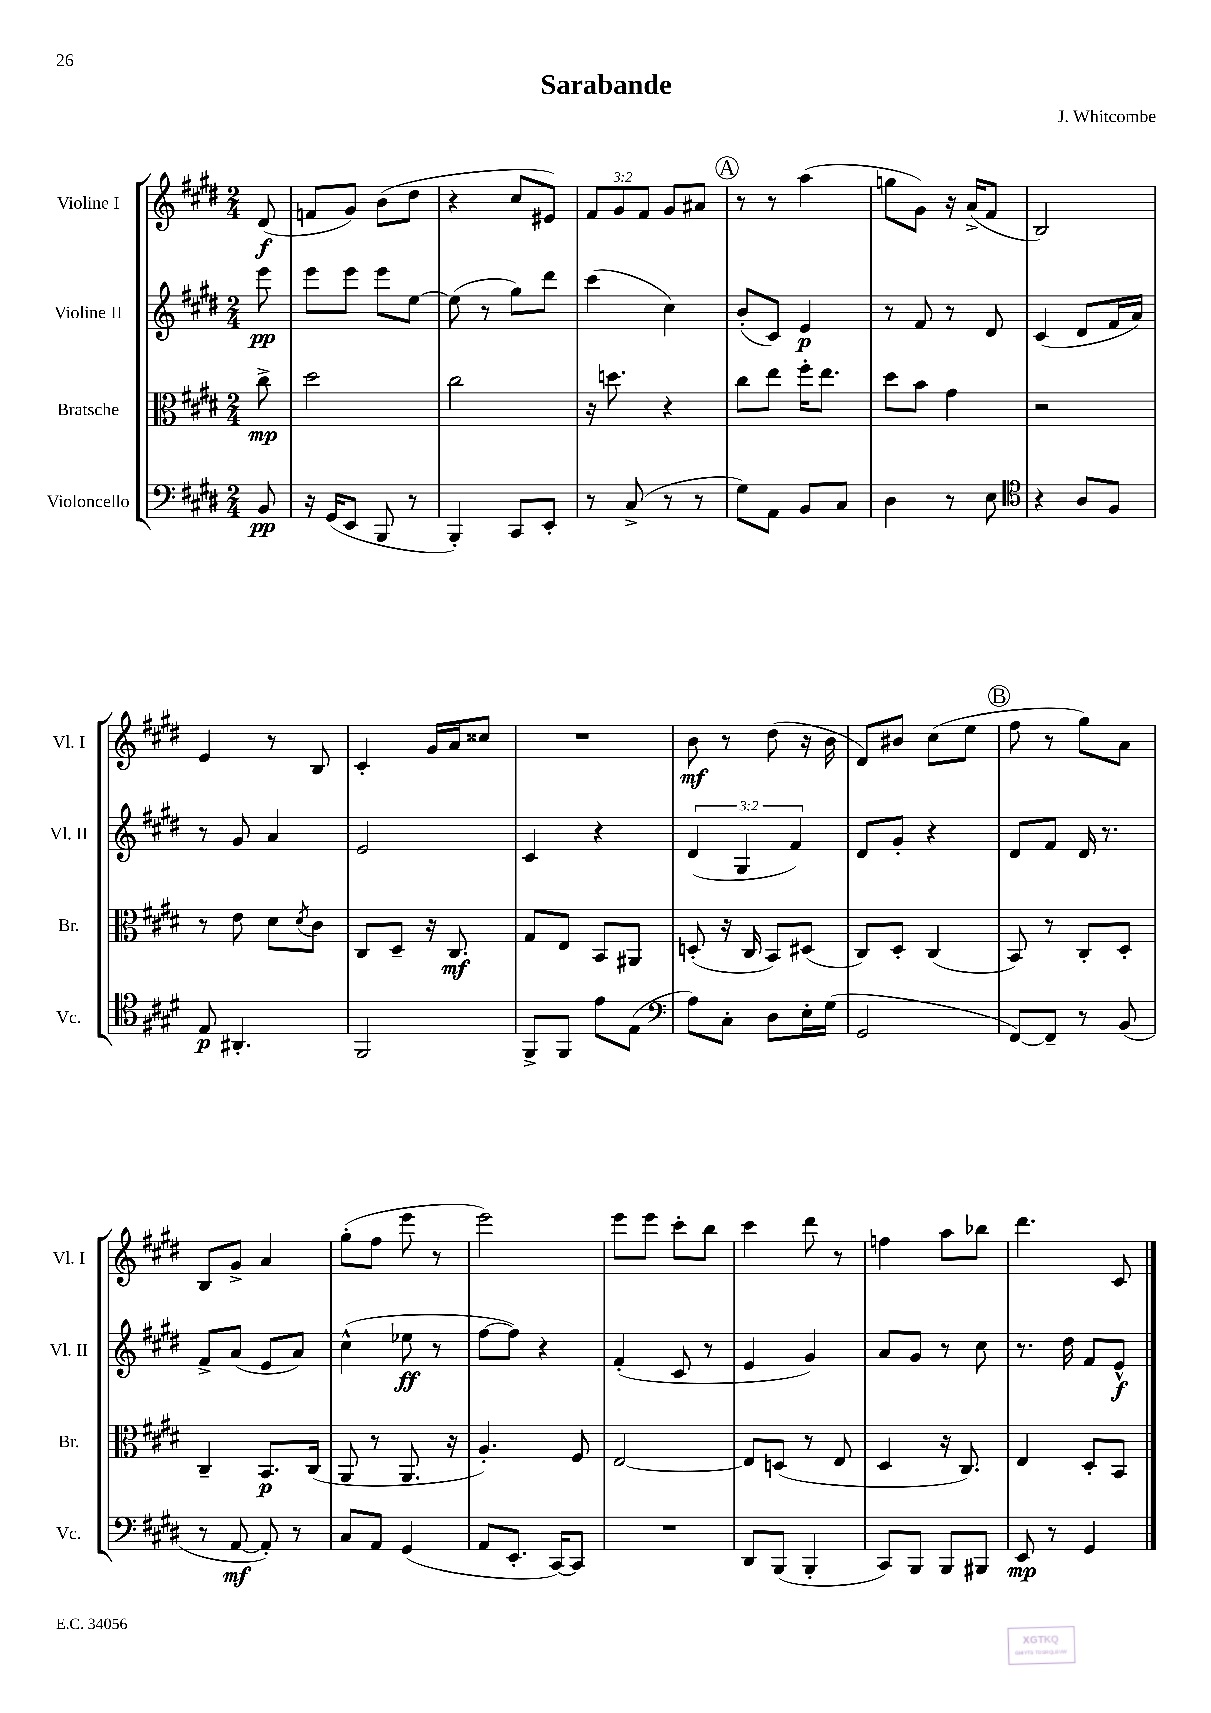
\header { title = "Sarabande" composer = "J. Whitcombe" }
<<
\new StaffGroup <<
\new Staff = "s0" \with { instrumentName = "Violine I" shortInstrumentName = "Vl. I" } {
    \clef treble \key e \major \numericTimeSignature \time 2/4 \override Staff.TupletNumber.text = #tuplet-number::calc-fraction-text \partial 8
    dis'8\f( |
    f'8 gis'8) b'8( dis''8 |
    r4 cis''8 eis'8) |
    \tuplet 3/2 { fis'8 gis'8 fis'8 } gis'8 ais'8 |
    \mark \markup { \circle "A" } r8 r8 a''4( |
    g''8 gis'8) r16 a'16->( fis'8 |
    b2) |
    e'4 r8 b8 |
    cis'4-. gis'16 a'16 cisis''8 |
    R2 |
    b'8\mf r8 dis''8( r16 b'16 |
    dis'8) bis'8 cis''8( e''8 |
    \mark \markup { \circle "B" } fis''8 r8 gis''8) a'8 |
    b8 gis'8-> a'4 |
    gis''8-.( fis''8 e'''8 r8 |
    e'''2) |
    e'''8 e'''8 cis'''8-. b''8 |
    cis'''4 dis'''8 r8 |
    f''4 a''8 bes''8 |
    dis'''4. cis'8 \bar "|." |
}
\new Staff = "s1" \with { instrumentName = "Violine II" shortInstrumentName = "Vl. II" } {
    \clef treble \key e \major \numericTimeSignature \time 2/4 \override Staff.TupletNumber.text = #tuplet-number::calc-fraction-text \partial 8
    e'''8\pp |
    e'''8 e'''8 e'''8 e''8~ |
    e''8( r8 gis''8) dis'''8 |
    cis'''4( cis''4) |
    \mark \markup { \circle "A" } b'8-.( cis'8) e'4\p |
    r8 fis'8 r8 dis'8 |
    cis'4( dis'8 fis'16 a'16) |
    r8 gis'8 a'4 |
    e'2 |
    cis'4 r4 |
    \tuplet 3/2 { dis'4( gis4 fis'4) } |
    dis'8 gis'8-. r4 |
    \mark \markup { \circle "B" } dis'8 fis'8 dis'16 r8. |
    fis'8-> a'8( e'8 a'8) |
    cis''4-^( ees''8\ff r8 |
    fis''8~ fis''8) r4 |
    fis'4-.( cis'8 r8 |
    e'4 gis'4) |
    a'8 gis'8 r8 cis''8 |
    r8. dis''16 fis'8 e'8-^\f \bar "|." |
}
\new Staff = "s2" \with { instrumentName = "Bratsche" shortInstrumentName = "Br." } {
    \clef alto \key e \major \numericTimeSignature \time 2/4 \partial 8
    cis''8->\mp |
    dis''2 |
    cis''2 |
    r16 d''8. r4 |
    \mark \markup { \circle "A" } cis''8 e''8 fis''16-. e''8. |
    dis''8 b'8 gis'4 |
    r2 |
    r8 e'8 dis'8 \acciaccatura { dis'8 } cis'8 |
    cis8 dis8-- r16 cis8.\mf |
    gis8 e8 b,8 ais,8 |
    d8-.( r16 cis16 b,8) dis8( |
    cis8) dis8-. cis4( |
    \mark \markup { \circle "B" } b,8) r8 cis8-. dis8-. |
    cis4-- b,8.\p cis16( |
    a,8 r8 a,8. r16 |
    a4.-.) fis8 |
    e2~ |
    e8 d8( r8 e8 |
    dis4 r16 cis8.) |
    e4 dis8-. b,8 \bar "|." |
}
\new Staff = "s3" \with { instrumentName = "Violoncello" shortInstrumentName = "Vc." } {
    \clef bass \key e \major \numericTimeSignature \time 2/4 \partial 8
    b,8\pp |
    r16 gis,16( e,8 b,,8 r8 |
    b,,4-.) cis,8 e,8-. |
    r8 cis8->( r8 r8 |
    \mark \markup { \circle "A" } gis8) a,8 b,8 cis8 |
    dis4 r8 e8 |
    \clef tenor r4 a8 fis8 |
    e8\p ais,4.-. |
    fis,2 |
    fis,8-> fis,8 e'8 e8( |
    \clef bass a8) cis8-. dis8 e16-. gis16( |
    gis,2 |
    \mark \markup { \circle "B" } fis,8~) fis,8-- r8 b,8( |
    r8 a,8~\mf a,8-.) r8 |
    cis8 a,8 gis,4( |
    a,8 e,8.-. cis,16~) cis,8 |
    R2 |
    dis,8 b,,8( b,,4-. |
    cis,8) b,,8 b,,8 bis,,8 |
    e,8\mp r8 gis,4 \bar "|." |
}
>>
>>
\layout { \context { \Score \remove "Bar_number_engraver" } }
